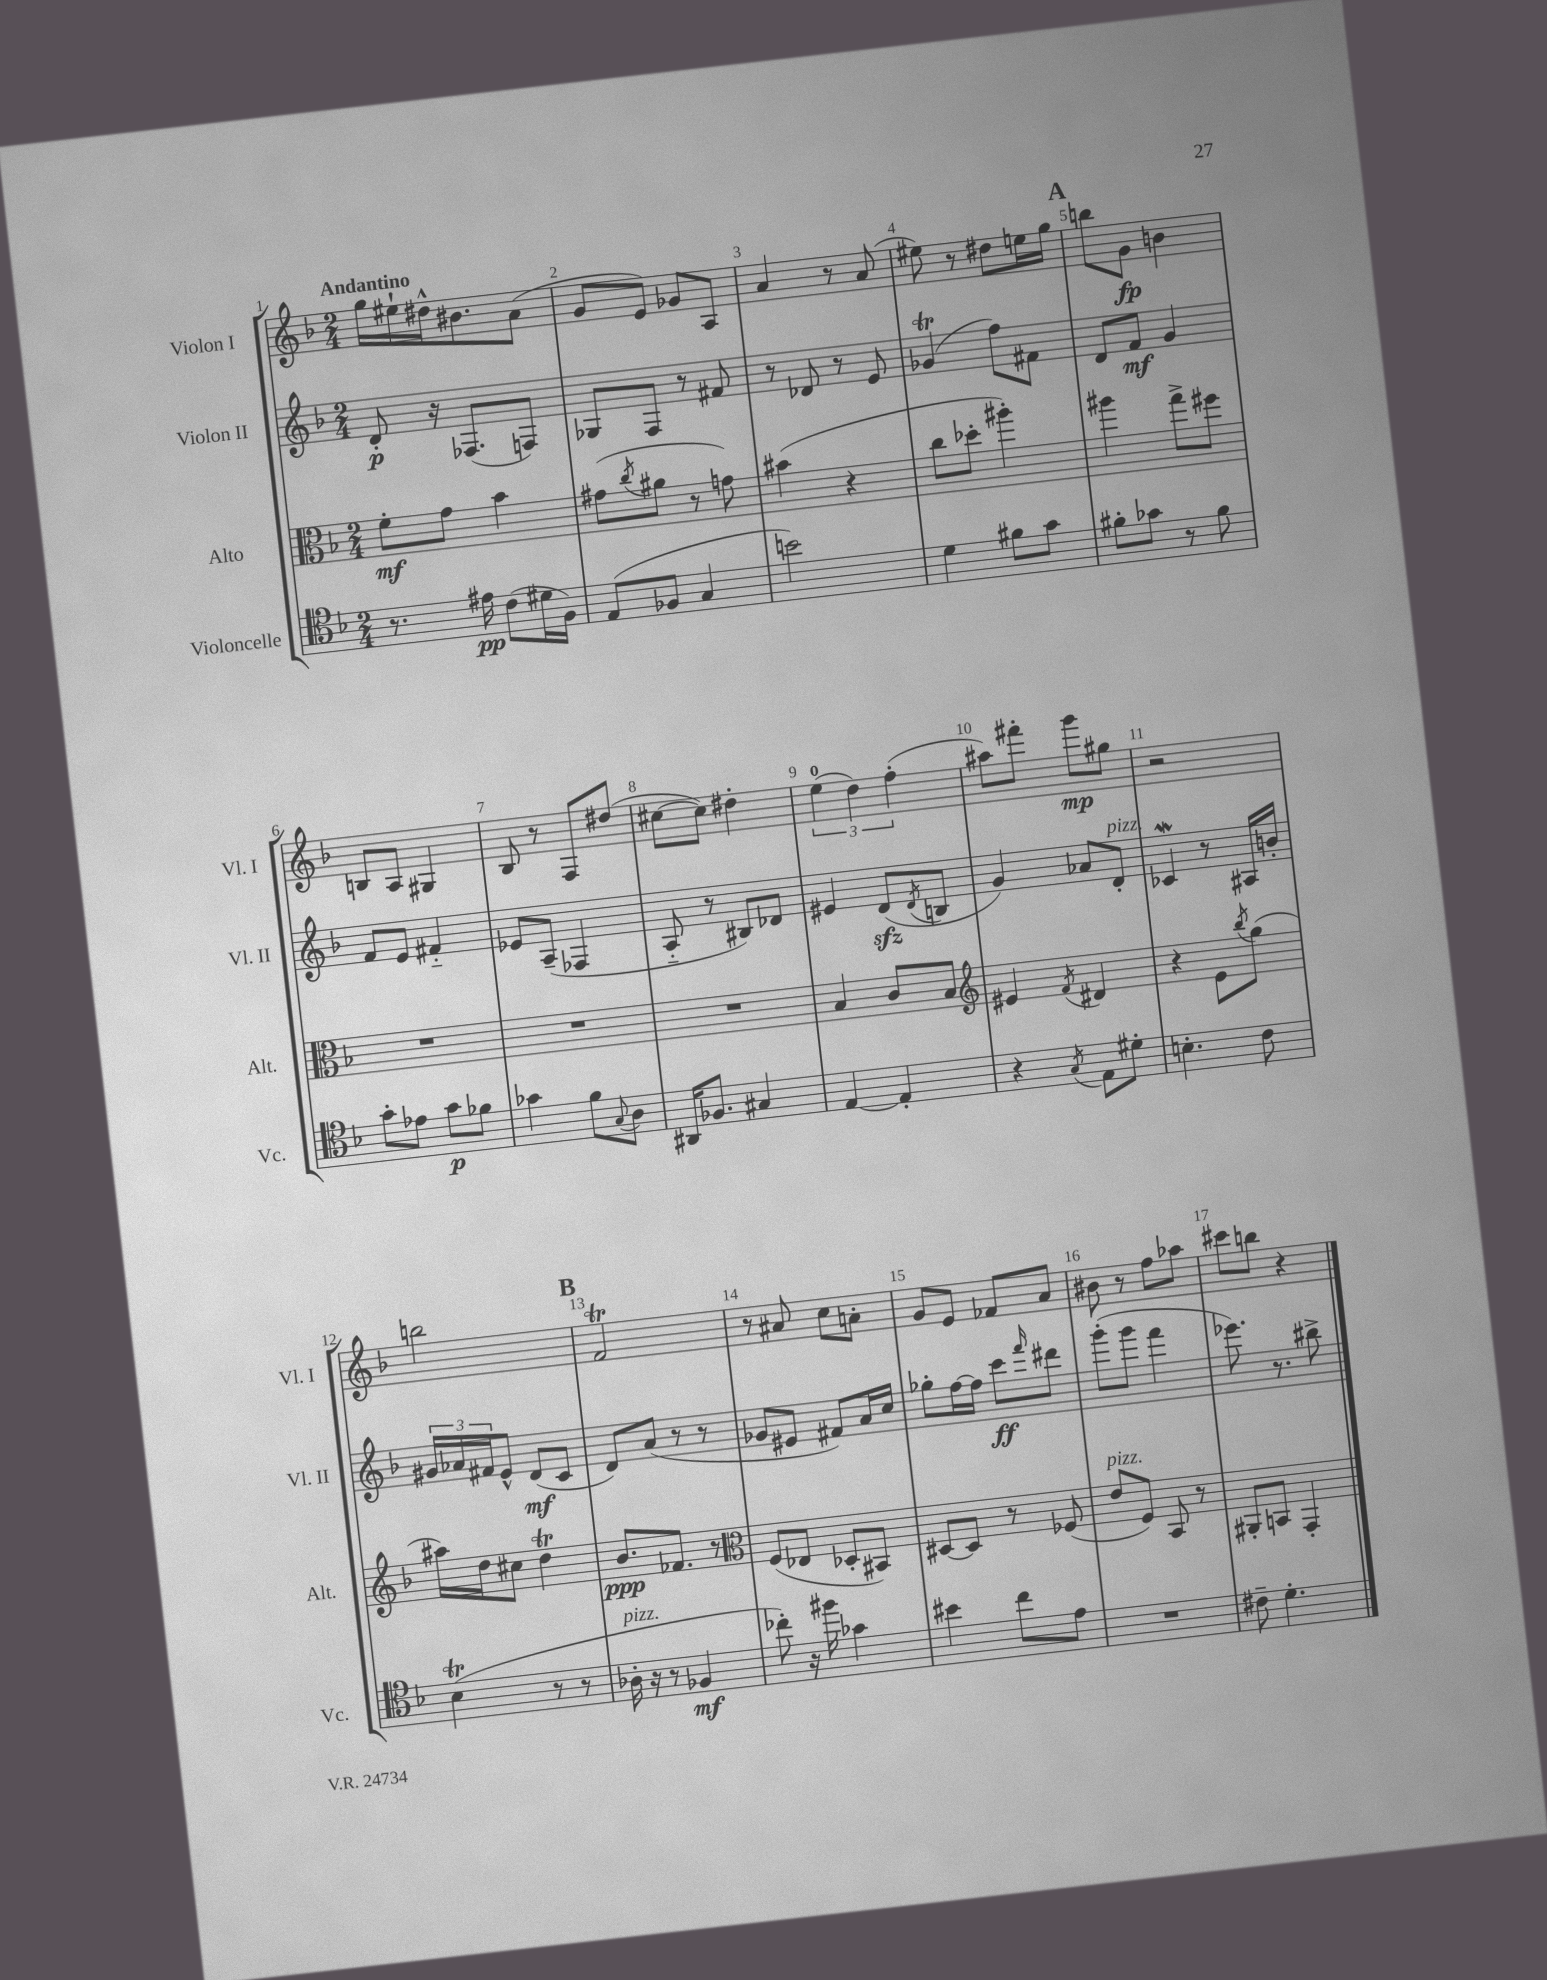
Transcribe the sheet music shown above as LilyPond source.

<<
\new StaffGroup <<
\new Staff = "s0" \with { instrumentName = "Violon I" shortInstrumentName = "Vl. I" } {
    \clef treble \key f \major \numericTimeSignature \time 2/4 \tempo "Andantino"
    g''16 eis''16-! dis''16-^ bis'8. a'8( |
    g'8 e'8) ges'8 a8 |
    a'4 r8 a'8( |
    eis''8) r8 dis''8 e''16 g''16 |
    \mark \markup { \bold "A" } b''8 g'8\fp b'4 |
    b8 a8 gis4 |
    bes8 r8 f8 dis''8( |
    cis''8~ cis''8) dis''4-. |
    \tuplet 3/2 { e''4-0( d''4) f''4-.( } |
    ais''8) fis'''8-. g'''8\mp gis''8 |
    r2 |
    b''2 |
    \mark \markup { \bold "B" } f'2\trill |
    r8 ais'8 c''8 a'8-. |
    g'8 e'8 fes'8 a'8 |
    bis'8 r8 f''8 aes''8 |
    cis'''8 b''8 r4 \bar "|." |
}
\new Staff = "s1" \with { instrumentName = "Violon II" shortInstrumentName = "Vl. II" } {
    \clef treble \key f \major \numericTimeSignature \time 2/4
    d'8-.\p r16 fes8.( f8) |
    ges8 f8 r8 fis'8 |
    r8 des'8 r8 e'8 |
    ges'4\trill( f''8) fis'8 |
    \mark \markup { \bold "A" } d'8 f'8\mf g'4 |
    f'8 e'8 fis'4-_ |
    ees'8 a8--( fes4 |
    a8-_ r8 bis8) des'8 |
    eis'4 d'8\sfz( \acciaccatura { d'8 } b8 |
    g'4) aes'8 d'8-.^\markup { \italic "pizz." } |
    ces'4\mordent r8 ais16 b'16-. |
    \tuplet 3/2 { gis'16 aes'16 fis'16 } e'8-^ d'8\mf( c'8 |
    \mark \markup { \bold "B" } d'8) a'8( r8 r8 |
    ges'8 eis'8 fis'8) a'16 c''16 |
    ges''8-. f''16~ f''16 c'''8\ff \grace { f'''16 } dis'''8 |
    g'''8-.( g'''8 f'''4 |
    ees'''8.) r8. bis''8-> \bar "|." |
}
\new Staff = "s2" \with { instrumentName = "Alto" shortInstrumentName = "Alt." } {
    \clef alto \key f \major \numericTimeSignature \time 2/4
    f'8-.\mf g'8 bes'4 |
    gis'8( \acciaccatura { c''8 } ais'8 r8 g'8) |
    bis'4( r4 |
    c''8 des''8-. ais''4-.) |
    \mark \markup { \bold "A" } ais''4 g''8-> fis''8 |
    R2 |
    R2 |
    R2 |
    bes4 c'8 bes8 |
    \clef treble eis'4 \acciaccatura { f'8 } dis'4 |
    r4 e'8 \acciaccatura { bes''8 } g''8( |
    ais''16) d''16 cis''8 d''4\trill |
    \mark \markup { \bold "B" } bes'8.\ppp fes'8. r8 |
    \clef alto f8( ees8 des8-. bis,8) |
    dis8~ dis8 r8 fes8( |
    e'8^\markup { \italic "pizz." } f8) bes,8 r8 |
    ais,8-. b,8 g,4-. \bar "|." |
}
\new Staff = "s3" \with { instrumentName = "Violoncelle" shortInstrumentName = "Vc." } {
    \clef tenor \key f \major \numericTimeSignature \time 2/4
    r8. eis'16\pp c'8( dis'16 f16) |
    e8( fes8 g4 |
    b'2) |
    d'4 fis'8 g'8 |
    \mark \markup { \bold "A" } fis'8-. ges'8 r8 fis'8 |
    g'8-. ees'8 g'8\p fes'8 |
    ges'4 f'8 \appoggiatura { g8 } a8 |
    ais,16 fes8. gis4 |
    e4~ e4-. |
    r4 \acciaccatura { g8 } e8 dis'8-. |
    b4.-. c'8 |
    bes4\trill( r8 r8 |
    \mark \markup { \bold "B" } aes16-.^\markup { \italic "pizz." } r16 r8 fes4\mf |
    ces''8-.) r16 fis''16 ges'4 |
    bis'4 c''8 e'8 |
    R2 |
    cis'8-- d'4.-. \bar "|." |
}
>>
>>
\layout { \context { \Score \override BarNumber.break-visibility = ##(#f #t #t) barNumberVisibility = #all-bar-numbers-visible } }
